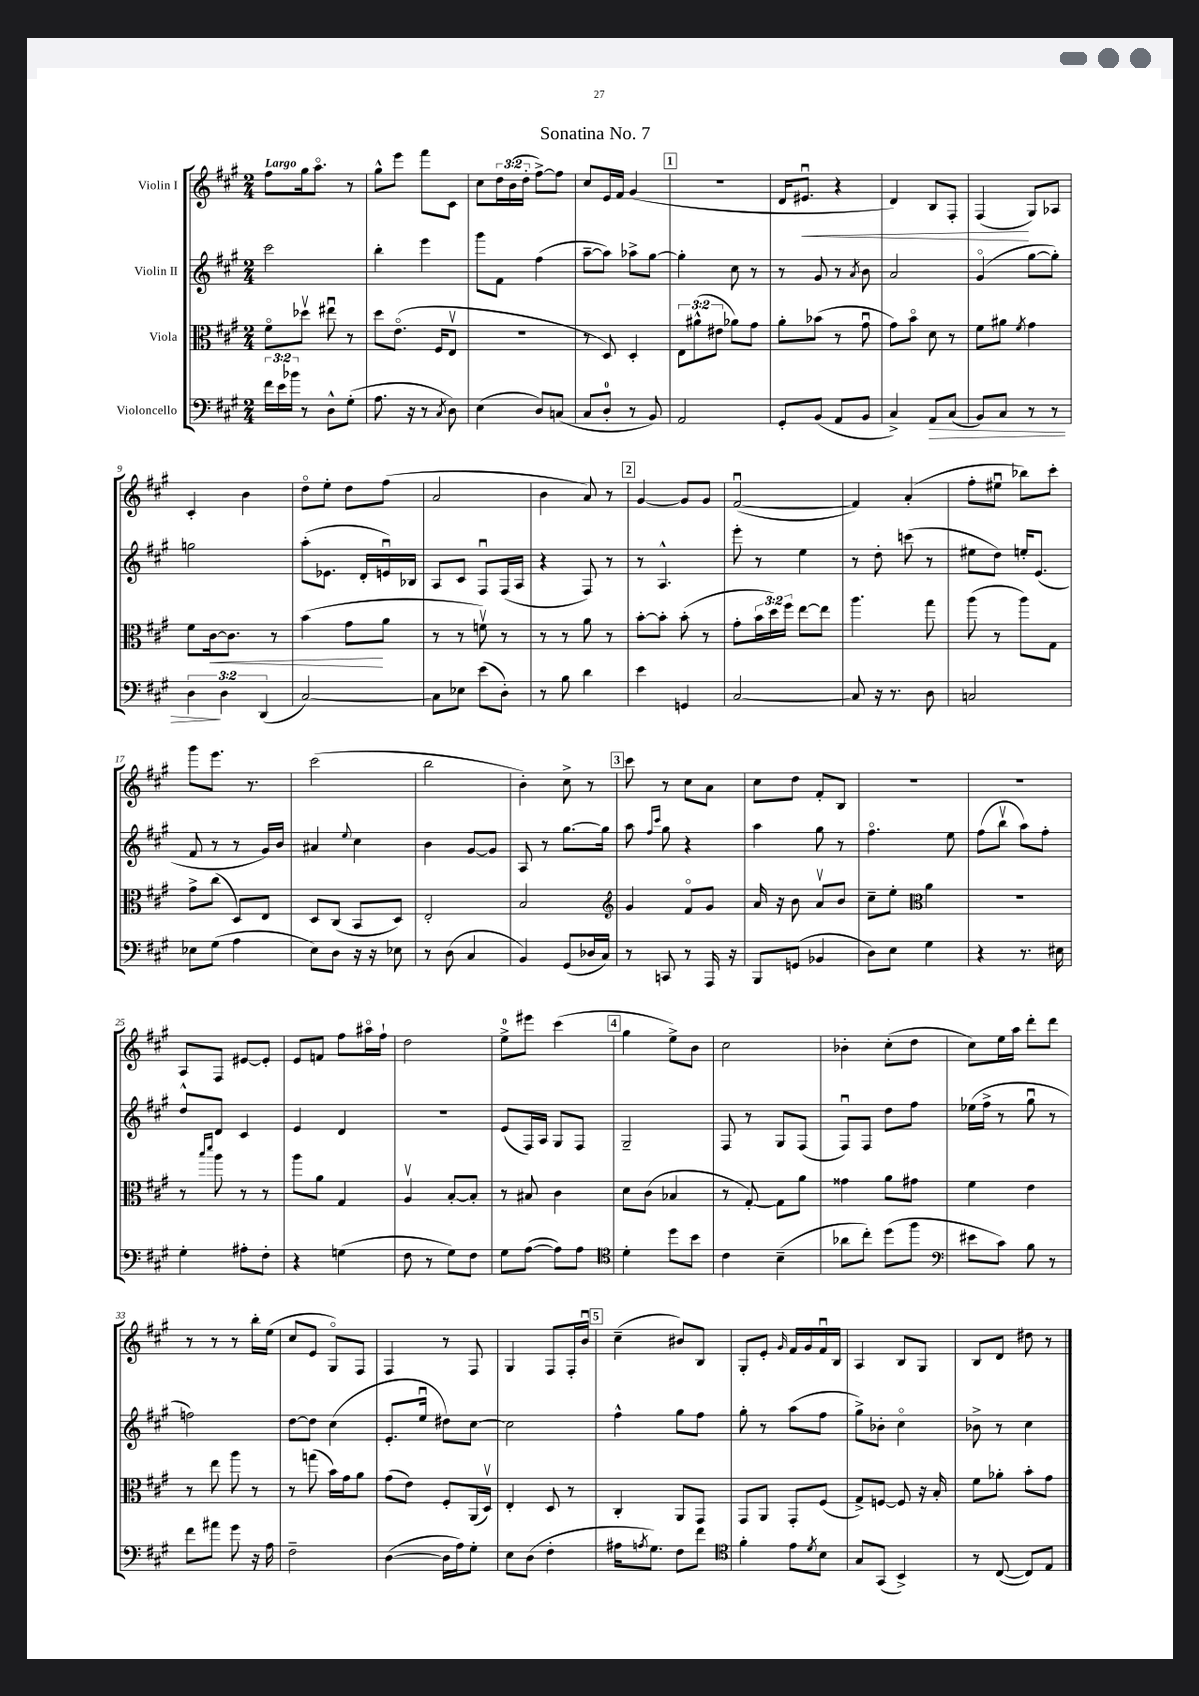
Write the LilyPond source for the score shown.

\header { title = "Sonatina No. 7" }
<<
\new StaffGroup <<
\new Staff = "s0" \with { instrumentName = "Violin I" } {
    \clef treble \key a \major \numericTimeSignature \time 2/4 \override Staff.TupletNumber.text = #tuplet-number::calc-fraction-text \tempo "Largo"
    fis''8 gis''16 a''8.\flageolet r8 |
    gis''8-^ e'''8 fis'''8 cis'8 |
    cis''8 \tuplet 3/2 { d''16 b'16( d''16-. } fis''8~->) fis''8 |
    cis''8 e'16 fis'16 gis'4( |
    \mark \markup { \box "1" } r2 |
    d'16 eis'8.\downbow\< r4 |
    d'4) b8 fis8-. |
    fis4\!( gis8) aes8 |
    cis'4-. b'4 |
    d''8\flageolet e''8-. d''8 fis''8( |
    a'2 |
    b'4 a'8) r8 |
    \mark \markup { \box "2" } gis'4~ gis'8 gis'8 |
    fis'2~\downbow( |
    fis'4) a'4-.( |
    fis''8-. eis''8\downbow bes''8) cis'''8-. |
    gis'''8 e'''8. r8. |
    cis'''2( |
    b''2 |
    b'4-.) cis''8-> r8 |
    \mark \markup { \box "3" } cis'''8 r8 cis''8 a'8 |
    cis''8 d''8 fis'8-. b8 |
    R2 |
    r2 |
    a8 fis8 eis'8~ eis'8-. |
    e'8 f'8 fis''8 ais''16\flageolet fis''16-! |
    d''2 |
    e''8-0-> eis'''8 cis'''4( |
    \mark \markup { \box "4" } gis''4 e''8->) b'8 |
    cis''2 |
    bes'4-. cis''8-.( d''8 |
    cis''8) e''16 a''16 d'''8-. d'''8 |
    r8 r8 r8 b''16-. e''16( |
    cis''8 e'8 gis8\flageolet) fis8 |
    fis4 r8 fis8 |
    gis4 fis8 fis16-. b'16\downbow |
    \mark \markup { \box "5" } cis''4--( bis'8) b8 |
    gis8-. e'8-. \grace { gis'16 } fis'16 gis'16 fis'16\downbow b16 |
    a4 b8 gis8 |
    b8 d'8 dis''8 r8 \bar "|." |
}
\new Staff = "s1" \with { instrumentName = "Violin II" } {
    \clef treble \key a \major \numericTimeSignature \time 2/4
    cis'''2 |
    b''4-. e'''4 |
    gis'''8 fis'8 fis''4( |
    a''8~-- a''8) aes''8-> gis''8~ |
    \mark \markup { \box "1" } gis''4-. cis''8 r8 |
    r8 gis'8 r8 \acciaccatura { a'8 } b'8 |
    a'2 |
    gis'4\flageolet( gis''8~ gis''8-.) |
    g''2 |
    a''8-.( ees'8. d'16-. e'16\downbow) bes16 |
    a8 cis'8 fis8\downbow fis16( a16 |
    r4 fis8) r8 |
    \mark \markup { \box "2" } r8 a4.-^ |
    e'''8-. r8 e''4 |
    r8 d''8-. c'''8( r8 |
    eis''8 d''8) e''16-. e'8.( |
    fis'8 r8 r8 gis'16) b'16 |
    ais'4 \appoggiatura { e''8 } cis''4 |
    b'4 gis'8~ gis'8 |
    a8 r8 gis''8.~ gis''16 |
    \mark \markup { \box "3" } a''8 \grace { fis''16 cis'''16 } gis''8 r4 |
    a''4 gis''8 r8 |
    fis''4.\flageolet e''8 |
    fis''8( b''8\upbow a''8) fis''8-. |
    d''8-^ d'8 cis'4 |
    e'4 d'4 |
    r2 |
    e'8( fis16) a16 gis8 fis8 |
    \mark \markup { \box "4" } gis2-- |
    fis8 r8 gis8 fis8( |
    fis8\downbow) fis8 d''8 fis''8 |
    ees''16( fis''16-> r8 gis''8\downbow r8 |
    f''2) |
    d''8~ d''8 cis''4( |
    e'8.-. e''16\downbow dis''8) cis''8~ |
    cis''2 |
    \mark \markup { \box "5" } fis''4-^ gis''8 fis''8 |
    gis''8-. r8 a''8( fis''8 |
    gis''8->) bes'8-. cis''4\flageolet |
    bes'8-> r8 cis''4 \bar "|." |
}
\new Staff = "s2" \with { instrumentName = "Viola" } {
    \clef alto \key a \major \numericTimeSignature \time 2/4 \override Staff.TupletNumber.text = #tuplet-number::calc-fraction-text
    fis'8\flageolet des''8\upbow eis''8\downbow r8 |
    d''8 e'8.\flageolet( fis16 e8\upbow |
    R2 |
    r8 d8) d4-. |
    \mark \markup { \box "1" } \tuplet 3/2 { e8 ais'8-^( eis'8 } aes'8) gis'8 |
    a'8-. bes'8( r8 gis'8\downbow |
    gis'8) b'8\flageolet d'8 r8 |
    fis'8 ais'8 \acciaccatura { fis'8 } gis'4 |
    fis'8 cis'16~\< cis'8. r8 |
    b'4( gis'8\! a'8 |
    r8 r8 f'8\upbow) r8 |
    r8 r8 a'8 r8 |
    \mark \markup { \box "2" } b'8~-. b'8-. b'8-.( r8 |
    gis'8-. \tuplet 3/2 { b'16 d''16) fis''16 } e''8~ e''8 |
    a''4. gis''8 |
    a''8( r8 a''8) gis8 |
    gis'8-> cis''8( d8) e8 |
    d8 cis8( b,8 d8) |
    e2-. |
    b2 |
    \mark \markup { \box "3" } \clef treble gis'4 fis'8\flageolet gis'8 |
    a'16 r16 b'8 a'8\upbow b'8 |
    cis''8-- e''8-. \clef alto a'4 |
    r2 |
    r8 \grace { b''16 d'''16 } a''8 r8 r8 |
    a''8 a'8 gis4 |
    a4\upbow b8~-. b8-. |
    r8 bis8 cis'4 |
    \mark \markup { \box "4" } d'8 cis'8( bes4 |
    r8 gis8~-.) gis8 a'8 |
    gisis'4 a'8 gis'8 |
    fis'4 e'4 |
    r8 e''8 a''8 r8 |
    r8 g''8( b'16) gis'16 a'8 |
    gis'8( e'8) fis8-. a,16( d16\upbow) |
    e4-. d8 r8 |
    \mark \markup { \box "5" } cis4-. a,8 gis,8 |
    gis,8 a,8 gis,8-. fis8( |
    gis8->) f8~ f8 r16 b16-. |
    fis'8 aes'8-. b'8-. gis'8 \bar "|." |
}
\new Staff = "s3" \with { instrumentName = "Violoncello" } {
    \clef bass \key a \major \numericTimeSignature \time 2/4 \override Staff.TupletNumber.text = #tuplet-number::calc-fraction-text
    \tuplet 3/2 { fis'16 e'16 bes'16 } r8 d8-^ gis8-.( |
    a8. r16 r8 \acciaccatura { cis8 } d8) |
    e4( d8) c8( |
    cis8 d8-0-. r8 b,8) |
    \mark \markup { \box "1" } a,2 |
    gis,8-. b,8( a,8 b,8 |
    cis4->) a,8\> cis8( |
    b,8) cis8 r8 r8 |
    \tuplet 3/2 { d4\! d4 d,4( } |
    cis2~) |
    cis8 ees8 e'8( d8-.) |
    r8 b8 d'4 |
    \mark \markup { \box "2" } e'4 g,4 |
    cis2~ |
    cis8 r16 r8. d8 |
    c2 |
    ees8 gis8( a4 |
    e8) d8 r16 r16 ees8 |
    r8 d8( cis4 |
    b,4) gis,8( des16 cis16) |
    \mark \markup { \box "3" } r8 c,8 r8 a,,16 r16 |
    b,,8 g,8( bes,4 |
    d8) e8 gis4 |
    r4 r8. eis16 |
    gis4-. ais8-. fis8-. |
    r4 g4( |
    fis8 r8 gis8) fis8 |
    gis8 a8~( a8) a8 |
    \mark \markup { \box "4" } \clef tenor d'4-. d''8 b'8 |
    cis'4 b4--( |
    aes'8 cis''8-.) d''8( fis''8 |
    \clef bass eis'8 cis'8) b8 r8 |
    fis'8 ais'8 gis'8 r16 a16 |
    fis2-- |
    d4~( d16 a16) gis8-. |
    e8 d8( fis4-. |
    \mark \markup { \box "5" } ais16 \acciaccatura { a8 } gis8.) fis8 fis'8 |
    \clef tenor fis'4-. e'8 \acciaccatura { d'8 } b8 |
    gis8 gis,8( b,4->) |
    r8 cis8~( cis8) e8 \bar "|." |
}
>>
>>
